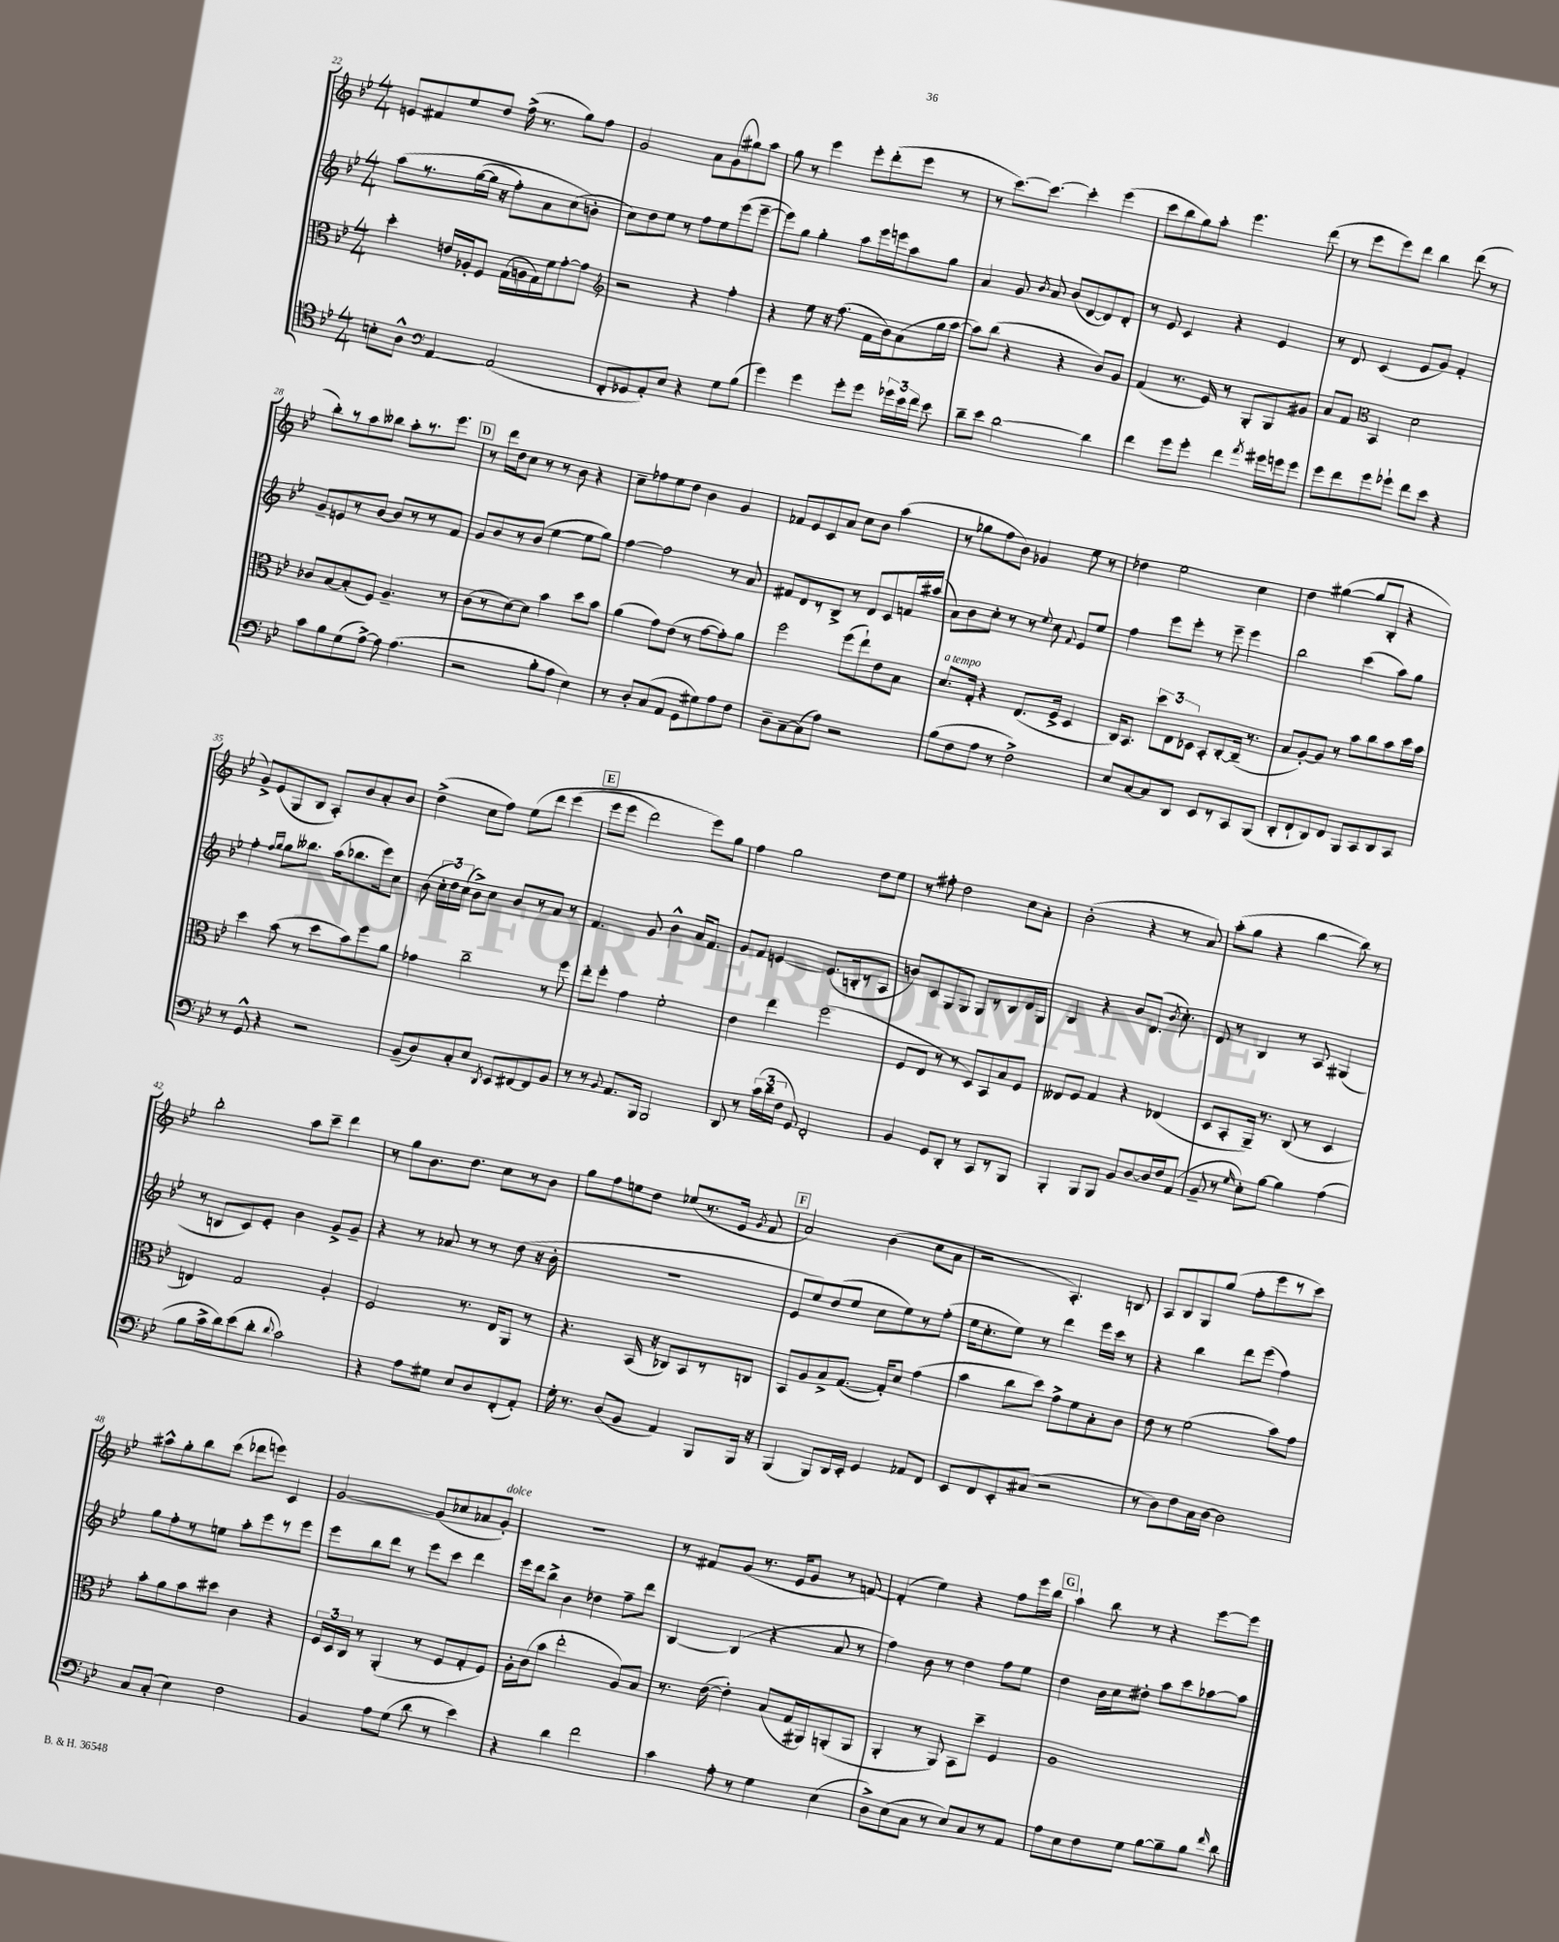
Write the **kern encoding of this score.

**kern	**kern	**kern	**kern
*staff4	*staff3	*staff2	*staff1
*clefC4	*clefC3	*clefG2	*clefG2
*k[b-e-]	*k[b-e-]	*k[b-e-]	*k[b-e-]
*M4/4	*M4/4	*M4/4	*M4/4
8B'	4dd'	&(8aa	8e
8A^^	.	8.r	8f#
*clefF4	*	*	*
[4AA	16e	.	8ee-
.	16A-'	([16gg	.
.	8F	16gg]	8dd
.	.	16r	.
(2AA]	(16G	8ff')	(16ff^
.	16A	.	8.r
.	16G)	8a	.
.	16f	.	.
.	[8g'	(8cc	8gg)
.	8g]	8b'&)	8ff
=	=	=	=
*	*clefG2	*	*
8FF'	2r	8cc)	2g
8GG-	.	8dd	.
8AA')	.	8ee-	.
8E-	.	8r	.
4r	4r	8ff	8a
.	.	8ee-	(8g
8G	4ff'	(8eee-	8gg#)
(8B-	.	[8eee-~	8aa
=	=	=	=
4g)	4r	8eee-])	8gg
.	.	8gg	8r
4g	8ee-	4gg'	4eee-
.	16r	.	.
.	(8.ff	.	.
8g'	.	8aa	8eee-'
8g	16f	16eee-	(8ddd'
.	16b-)	16eee	.
24g-	(8a	8aa	8eee-
24e-	.	.	.
24f	.	.	.
8e-	16gg	8gg	8r
.	[16aa	.	.
=	=	=	=
8d~	8aa])	4a	8r
8e-	(8bb-	.	[8.ccc)
[2d	4r	8g	.
.	.	.	8.ccc_
.	.	8qb-	.
.	.	8a	.
.	4r	(8b-	4ccc']
.	.	[8d	.
4d]	8b-)	8d])	(4eee-
.	8g	8d'	.
=	=	=	=
4f	(4f	8r	8ccc
.	.	8e-	8bb-
8g	8.r	4c	8gg)
8g'	.	.	8aa'
.	16e-)	.	.
4f	8r	4r	4.eee-
.	8G'	.	.
8qa	.	.	.
16g#	8G	4e-	.
16g	.	.	.
8g	8g#	.	(8ddd
=	=	=	=
8g	8a	8r	8r
8f	8f	8d	8eee-
*	*clefC3	*	*
8g	4BB-	(4c	8eee-)
8g-`	.	.	8ddd
8f	2d	8e-	4bb-
8e-	.	8g)	.
4r	.	4f'	(8ddd
.	.	.	8r
=	=	=	=
8c	8c-	8g~	8bb-')
8B-	[8B-	8e	8r
(8G	(8B-']	8r	8aa
[8A^)	8F)	[8b-	8bb--
8A]	4.A~	8b-]	8aa'
(4.A	.	8r	8.r
.	.	8r	.
.	.	.	8.eee-
.	8r	8f	.
=	=	=	=
2r	(8c	8g	8r
.	8r	8b-	16ddd
.	.	.	16dd
.	[8d)	8r	8cc
.	8d]	(8b-	8r
8B-'	4b-	[4ee-	8r
8A	.	.	8b-
4E-)	8dd	8ee-]	4r
.	8b-	8gg)	.
=	=	=	=
8r	(4a	[4ff	8cc~
8D'	.	.	8ff-
(8C	8g)	2ff]	8ee-
8AA	(8e-	.	8dd
8GG	8r	.	4b-
8G#)	[8g	.	.
8A	8g'])	8r	4g
8F	8a	8a	.
=	=	=	=
8D~	2ff	8f#	8f-
[8C~	.	8d	8e-
(8C]	.	8r	8c
8A)	.	8B-^	8a
2r	(8ff	8r	8cc
.	8ee-`)	8d	8b-
.	8e-	8c	(4aa
.	8B-	16f	.
.	.	(16aa#	.
=	=	=	=
(8B-	8.d	8a)	8r
8F	.	8b-	8gg-
.	16G'	.	.
8A	4r	8cc'	8ff
8r	.	8r	8b-)
2F^)	(8.E-	8r	4g-
.	.	8qqee-	.
.	.	8cc	.
.	16F^	.	.
.	.	8qqf	.
.	4D	8e-	8ee-
.	.	8ee-	8r
=	=	=	=
8E-	16C)	4ff	4dd-
.	8.BB-	.	.
[8C	.	.	.
8C]	12dd	8eee-	2ee-
.	12E-	.	.
8DD	.	8eee-'	.
.	12D-	.	.
8EE-	8BB-'	8r	.
8r	[8C'	8eee-~	.
8CC	(16C~]	4eee-	4cc
.	8.r	.	.
(8BBB-	.	.	.
=	=	=	=
8DD'	8B-	2bb-	4dd
8FF`	[8A')	.	.
8DD)	8A]	.	([4gg#
8FF	8r	.	.
8BBB-	8b-	(4ccc	8gg#]
8CC	8cc	.	8B-'
8DD	8b-	8aa)	4r
8CC	16dd	8gg	.
.	16b-	.	.
=	=	=	=
8r	4dd	4ff'	8g^)
8GG^^	.	.	(8e-
.	.	16qqff	.
.	.	16qqgg	.
4r	(8b-	8gg	8G
.	8r	8.bb--	8B-
2r	8dd	.	8A')
.	.	(16aa	.
.	8b-)	8.bb-	8b-
.	8ff	.	8a'
.	.	16eee-)	.
.	8a	8cc	8b-
=	=	=	=
(8BB-~	4g-	(8b-	(4dd^
8D)	.	24cc'	.
.	.	24dd)	.
.	.	(24cc	.
8C'	2cc~	8b-^)	8cc
8E-	.	8cc	8ff)
8qDD	.	.	.
8EE-	.	8b-	&(8ee-
[8FF#	.	8r	8ddd
8FF#]	8r	8a	(4eee-
8BB-	8ff	8r	.
=	=	=	=
8r	8ee-'	4.f	8eee-
8r	8ff'	.	8eee-
8qqBB-	.	.	.
8.AA	4g	.	2ddd)
.	.	8g	.
16BBB-	.	.	.
2BBB-	2f'	4b-^^	.
.	.	16a	8eee-&)
.	.	8.f	.
.	.	.	8gg
=	=	=	=
8DD	4e-	8g	4ff
8r	.	8f	.
(24c	4ee-	[4e	2gg
24d	.	.	.
24F	.	.	.
8GG)	.	.	.
2FF'	(2ff	(8.e]	.
.	.	16B'	.
.	.	8r	8dd
.	.	8A	8ee-
=	=	=	=
4BB-	8F	8b)	8r
.	8E-	8c	8ff#'
8GG	8r	8G	2dd
8DD'	8r	8G	.
8r	8D)	8G	.
8CC	8BB-	8r	.
8r	8B-	8B-	8cc
8BBB-	8F	16d	8a'
.	.	16G	.
=	=	=	=
4BBB-'	8E--	4B-	(2b-'
.	8F	.	.
8BBB-	4G	4r	.
8BBB-	.	.	.
8BB-	4r	8b-	4r
[8D	.	(8.d	.
16D]	(4E-	.	8r
.	.	8qb-	.
16F	.	8.cc')	.
(8AA	.	.	8a)
=	=	=	=
8BB-~	8D	8d	(8aa'
8r	8BB-'	8r	8gg
16qqG	.	.	.
8E-')	16AA~)	4B-	4r
.	8.r	.	.
[8B-	.	.	.
4B-]	(8C	8r	[4bb-
.	8r	8A	.
(4A	4D	(4G#	8bb-])
.	.	.	8r
=	=	=	=
8B-	4E)	8r	2bb-'
16c^	.	8B	.
16d)	.	.	.
(8e-	2G	8c)	.
8d'	.	8e-'	.
8qqd	.	.	.
2c)	.	4b-	8aa
.	.	.	8ccc~
.	4A'	8g^	4ddd
.	.	8g~	.
=	=	=	=
4r	2F	4r	8r
.	.	.	8gg
8A	.	8r	8.b-
8G#	.	8a-	.
.	.	.	8.dd
8E-	8.r	8r	.
8D	.	8r	8cc
.	16E-	.	.
(8FF'	8AA	(8dd	8r
8AA')	8r	16r	8b-
.	.	16b-'	.
=	=	=	=
16G'	4.r	1r	8gg
8.r	.	.	.
.	.	.	8ff
(8D	.	.	8ee
8BB-	(16BB-	.	8dd
.	16r	.	.
4AA)	8C-)	.	(8ee-
.	8BB-	.	8.r
8BBB-	8r	.	.
.	.	.	16e-
.	.	.	8qg
16BBB-	8C	.	8f
16r	.	.	.
=	=	=	=
(4BBB-	8BB-	8e-	2a)
.	8A	8ee-)	.
8BBB-)	8B-^	(8dd	.
16DD	([8.G	8ee-	.
16EE-'	.	.	.
4GG	.	8cc	(4b-
.	16G'])	.	.
.	8d	8ee-)	.
8AA-	(4g	8r	8cc
8FF	.	(8ff'	8a
=	=	=	=
8EE-	4b-	16ee-	2r
.	.	8.cc'	.
8FF	.	.	.
8EE-'	8cc	8ee-)	.
(8C#	8dd)	8r	.
2r	8g^	4ddd	4.A')
.	8f	.	.
.	8B-'	16eee-	.
.	.	16ccc	.
.	8c	8r	8B
=	=	=	=
8r	8e-	4r	8A
8D)	8r	.	8B-
8F	(2f	4bb-	8G
16C	.	.	(8gg
[16D	.	.	.
2D]	.	8ddd	8ff'
.	.	(8eee-	8eee-
.	8b-)	4ff)	8r
.	8g	.	8ccc)
=	=	=	=
8C	8b-'	8gg	8aa#^^
(8C'	8a	8ff'	8gg'
4E-)	8b-	8r	8bb-
.	8dd#	8ee	(8ccc
2F	4c	8aa'	8ddd-
.	.	8eee-	8eee)
.	4r	8r	4c
.	.	8eee-	.
=	=	=	=
4BB-	24F	8eee-	[2g
.	24D	.	.
.	24C	.	.
.	8r	8bb-	.
8A	(4AA'	8ddd	.
(8G	.	8r	.
8d	8r	8eee-	(8g]
8r	8F	8ccc	8cc-
4e-)	8G'	4ddd	8a-
.	8F)	.	8g')
=	=	=	=
4r	16A'	16eee-	1r
.	(16c	16ddd	.
.	8b-	8bb-^	.
4d	2ee-'	4b-	.
2f	.	4dd-	.
.	8A)	8ff~	.
.	8B-	8ddd	.
=	=	=	=
4c	8.r	[4B-	8r
.	.	.	8f#
.	([16e-	.	.
8A'	4e-'])	(4B-]	(8g
8r	.	.	8.r
4G	(8B-	4r	.
.	.	.	16e-
.	16G	.	8g
.	16AA#)	.	.
(4E-	(8AA'	8a	8r
.	8AA	8r	[8f)
=	=	=	=
8D^)	4AA'	4ff)	(4f']
(8E-	.	.	.
8C	8r	8b-	4ee-)
8r	8AA)	8r	.
8E-)	8BB-	4dd	4r
8C	8dd~	.	.
8r	4F	8ff	8ff
8AA	.	8ee-	16eee-
.	.	.	16bb-
=	=	=	=
8A	1A	4dd	4aa`
8E-	.	.	.
8F	.	16b-	8bb-
.	.	16cc	.
8G	.	8dd#'	8r
[8B-	.	8aa	4r
8B-~]	.	8ccc	.
8B-	.	[8aa-	[8eee-
16qqf	.	.	.
8d	.	8aa-]	8eee-]
==	==	==	==
*-	*-	*-	*-
